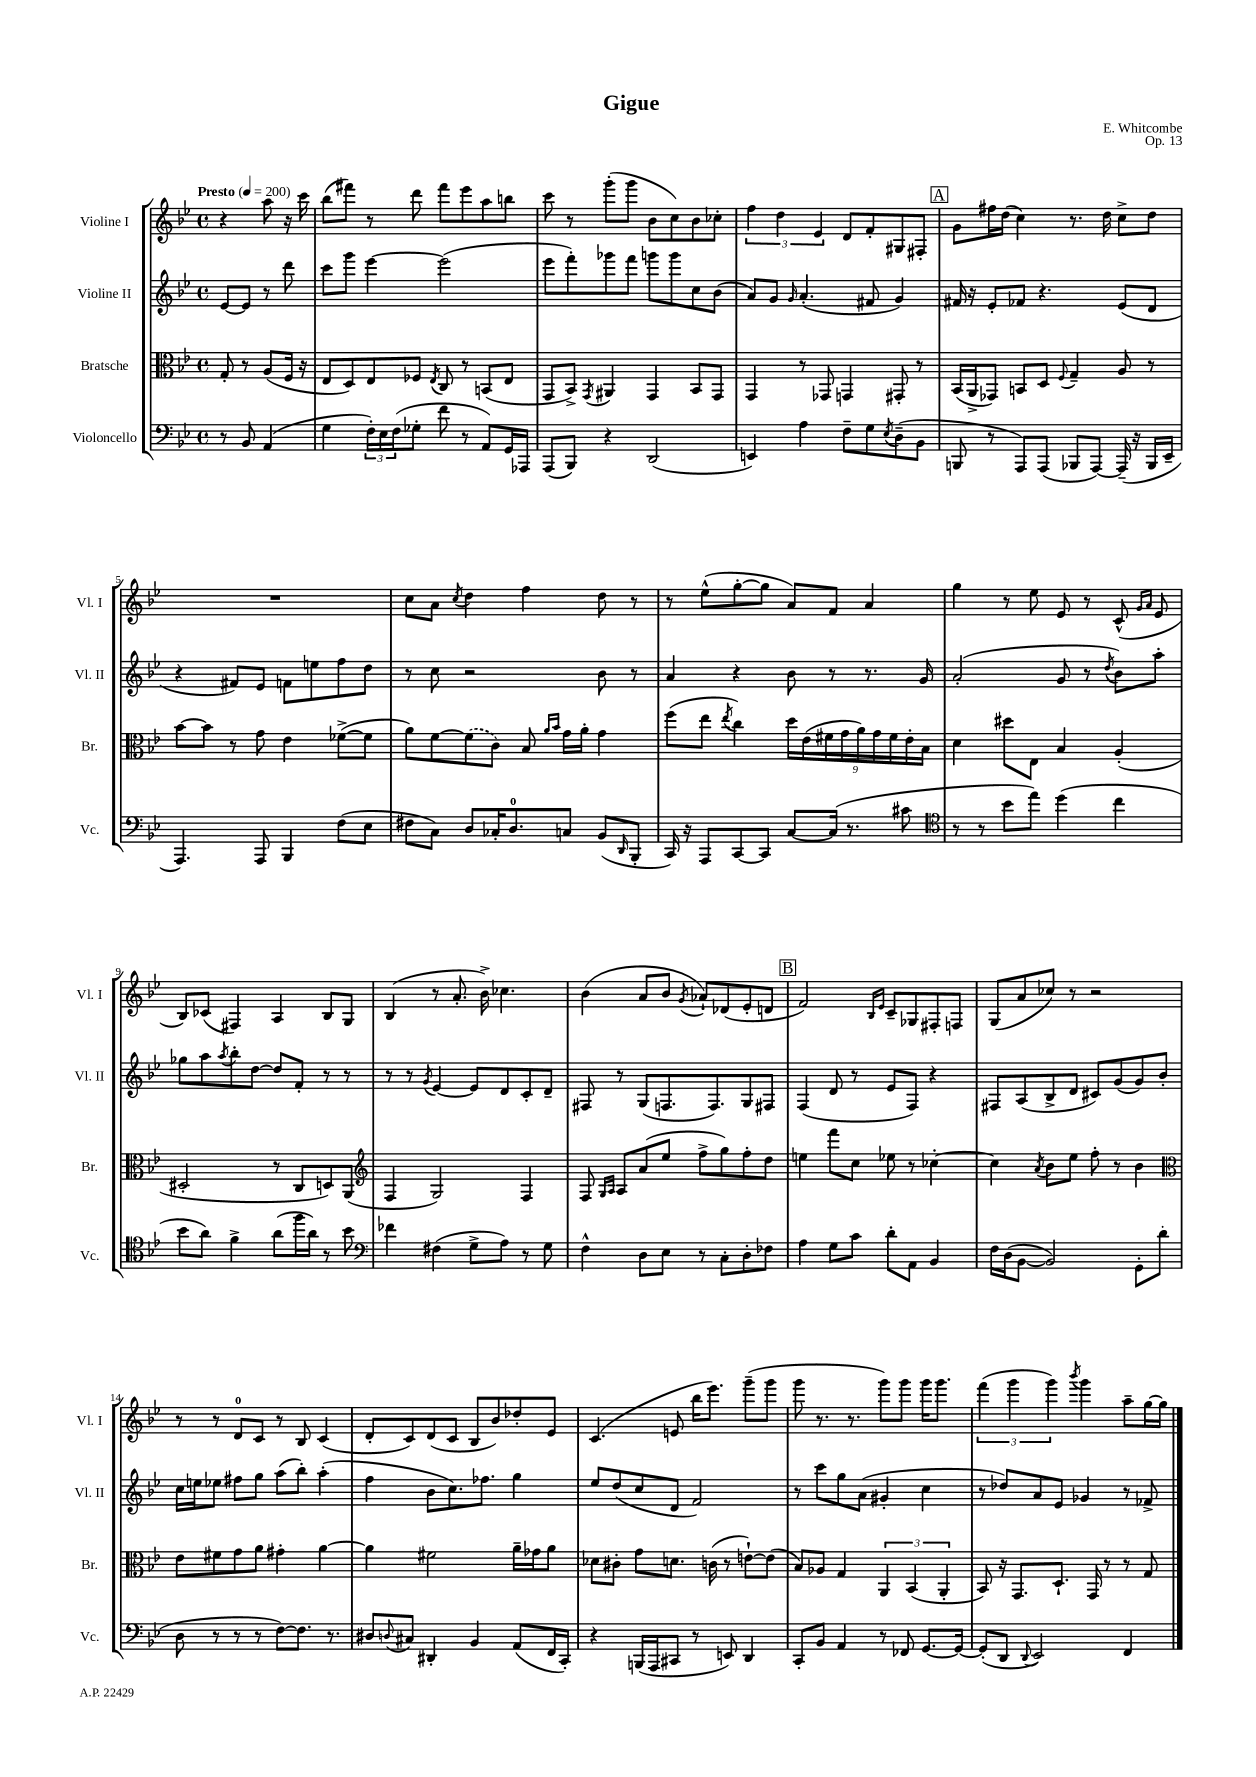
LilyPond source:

\header { title = "Gigue" composer = "E. Whitcombe" opus = "Op. 13" }
<<
\new StaffGroup <<
\new Staff = "s0" \with { instrumentName = "Violine I" shortInstrumentName = "Vl. I" } {
    \clef treble \key bes \major \defaultTimeSignature \time 4/4 \partial 2 \tempo "Presto" 4 = 200
    r4 a''8 r16 c'''16 |
    bes''8( fis'''8) r8 d'''8 fis'''8 ees'''8 a''8 b''8 |
    c'''8 r8 g'''8-.( g'''8 bes'8 c''8) bes'8 ces''8-. |
    \tuplet 3/2 { f''4 d''4 ees'4 } d'8 f'8-. gis8 fis8-. |
    \mark \markup { \box "A" } g'8 fis''16 d''16( c''4) r8. d''16 c''8-> d''8 |
    R1 |
    c''8 a'8 \acciaccatura { c''8 } d''4 f''4 d''8 r8 |
    r8 ees''8-^( g''8~-. g''8 a'8) f'8 a'4 |
    g''4 r8 ees''8 ees'8 r8 c'8-^( \grace { g'16 a'16 } ees'8 |
    bes8) ces'8( fis4) a4 bes8 g8 |
    bes4( r8 a'8.-. bes'16->) ces''4. |
    bes'4( a'8 bes'8 \acciaccatura { g'8 } aes'8-!) des'8( ees'8-. d'8 |
    \mark \markup { \box "B" } f'2) \grace { bes16 ees'16 } c'8-- ges8 fis8-. f8 |
    g8( a'8 ces''8) r8 r2 |
    r8 r8 d'8-0 c'8 r8 bes8 c'4( |
    d'8-. c'8) d'8( c'8 bes8 bes'8) des''8-. ees'8 |
    c'4.( e'8 bes''16 ees'''8.) g'''8--( g'''8 |
    g'''8 r8. r8. g'''8) g'''8 g'''16 g'''8. |
    \tuplet 3/2 { f'''4( g'''4 g'''4) } \acciaccatura { bes'''8 } g'''4 a''8-- g''16~ g''16 \bar "|." |
}
\new Staff = "s1" \with { instrumentName = "Violine II" shortInstrumentName = "Vl. II" } {
    \clef treble \key bes \major \defaultTimeSignature \time 4/4 \partial 2
    ees'8~ ees'8 r8 d'''8 |
    c'''8 g'''8 ees'''4~ ees'''2( |
    ees'''8 f'''8-.) ges'''8 f'''8 g'''8 g'''8 c''8 bes'8( |
    a'8) g'8 \grace { g'16 } a'4.-.( fis'8 g'4) |
    \mark \markup { \box "A" } fis'16 r16 ees'8-. fes'8 r4. ees'8( d'8 |
    r4 fis'8) ees'8 f'8 e''8 f''8 d''8 |
    r8 c''8 r2 bes'8 r8 |
    a'4 r4 bes'8 r8 r8. g'16 |
    a'2-.( g'8 r8 \acciaccatura { d''8 } bes'8) a''8-. |
    ges''8 a''8 \acciaccatura { a''8 } bes''8-. d''8~ d''8 f'8-. r8 r8 |
    r8 r8 \acciaccatura { g'8 } ees'4~ ees'8 d'8 c'8-. d'8-- |
    fis8 r8 g8( f8. f8.) g8 fis8 |
    \mark \markup { \box "B" } f4( d'8 r8 ees'8 f8) r4 |
    fis8 a8( bes8-> d'8 cis'8) g'8( g'8) bes'8-. |
    c''16 e''16 ees''8 fis''8 g''8 a''8( bes''8-.) a''4-.( |
    f''4 bes'8 c''8.) fes''8. g''4 |
    ees''8 d''8( c''8 d'8 f'2) |
    r8 c'''8 g''8 a'8( gis'4-. c''4 |
    r8 des''8) a'8 ees'8 ges'4 r8 fes'8-> \bar "|." |
}
\new Staff = "s2" \with { instrumentName = "Bratsche" shortInstrumentName = "Br." } {
    \clef alto \key bes \major \defaultTimeSignature \time 4/4 \partial 2
    g8-. r8 a8( f16 r16 |
    ees8 d8) ees8 fes8 \acciaccatura { ees8 } c8 r8 b,8( ees8 |
    g,8 bes,8->) \acciaccatura { g,8 } ais,4 g,4 bes,8 g,8 |
    g,4 r8 ges,8 g,4 gis,8-. r8 |
    \mark \markup { \box "A" } bes,16( a,16-> ges,8) b,8 d8 \appoggiatura { f8 } g4-- a8 r8 |
    bes'8~ bes'8 r8 g'8 ees'4 fes'8~->( fes'8 |
    a'8) f'8~ \once \slurDashed f'8( c'8) bes8 \grace { a'16 bes'16 } g'16 a'16-. g'4 |
    f''8( ees''8 \acciaccatura { ees''8 } c''4) \tuplet 9/8 { d''16 ees'16( fis'16 g'16 a'16) g'16 fis'16 ees'16-. bes16 } |
    d'4 dis''8 ees8 bes4 a4-.( |
    dis2-. r8 c8 d8) a,8( |
    \clef treble f4 g2) f4 |
    f8 \grace { g16 a16 } a8 a'8( ees''8 f''8-> g''8) f''8-. d''8 |
    \mark \markup { \box "B" } e''4 f'''8 c''8 ees''8 r8 ces''4~-. |
    ces''4 \acciaccatura { a'8 } bes'8 ees''8 f''8-. r8 bes'4 |
    \clef alto ees'8 fis'8 g'8 a'8 gis'4-. a'4~ |
    a'4 fis'2 a'16-- ges'16 a'8 |
    des'8 cis'8-. g'8 d'8. c'16( r8 e'8~-!) e'8( |
    bes8) aes8 g4 \tuplet 3/2 { a,4 bes,4( a,4-. } |
    bes,8) r16 g,8. d8.-! g,16 r8 r8 g8 \bar "|." |
}
\new Staff = "s3" \with { instrumentName = "Violoncello" shortInstrumentName = "Vc." } {
    \clef bass \key bes \major \defaultTimeSignature \time 4/4 \partial 2
    r8 bes,8 a,4( |
    g4 \tuplet 3/2 { f16-.) ees16 f16( } ges8-. f'8 r8 a,8) g,16 aes,,16 |
    a,,8( bes,,8) r4 d,2( |
    e,4) a4 f8-- g8 \acciaccatura { ees8 } d8--( bes,8 |
    \mark \markup { \box "A" } b,,8 r8 a,,8) a,,8( bes,,8 a,,8~) a,,16--( r16 bes,,16 ees,16-- |
    a,,4.) a,,8 bes,,4 f8( ees8 |
    fis8 c8) d8 ces16-. d8.-0 c8 bes,8( \grace { d,16 } bes,,8-. |
    c,16) r16 a,,8 c,8~ c,8 c8~ c16( r8. cis'8 |
    \clef tenor r8 r8 bes'8 ees''8) d''4( c''4 |
    bes'8 a'8) f'4-> a'8( f''16 a'16) r8 bes'8 |
    \clef bass fes'4 fis4( g8-> a8) r8 g8 |
    f4-^ d8 ees8 r8 c8-. d8-. fes8 |
    \mark \markup { \box "B" } a4 g8 c'8 d'8-. a,8 bes,4 |
    f16 d16( bes,8~ bes,2) g,8-. d'8( |
    d8 r8 r8 r8 f8~) f8. r8. |
    dis8 \appoggiatura { d8 } cis8 dis,4-. bes,4 a,8( f,16 c,16-.) |
    r4 b,,16( a,,16 cis,8 r8 e,8) d,4 |
    c,8-. bes,8 a,4 r8 fes,8 g,8.~ g,16~ |
    g,8-.( d,8 \appoggiatura { d,8 } ees,2) f,4 \bar "|." |
}
>>
>>
